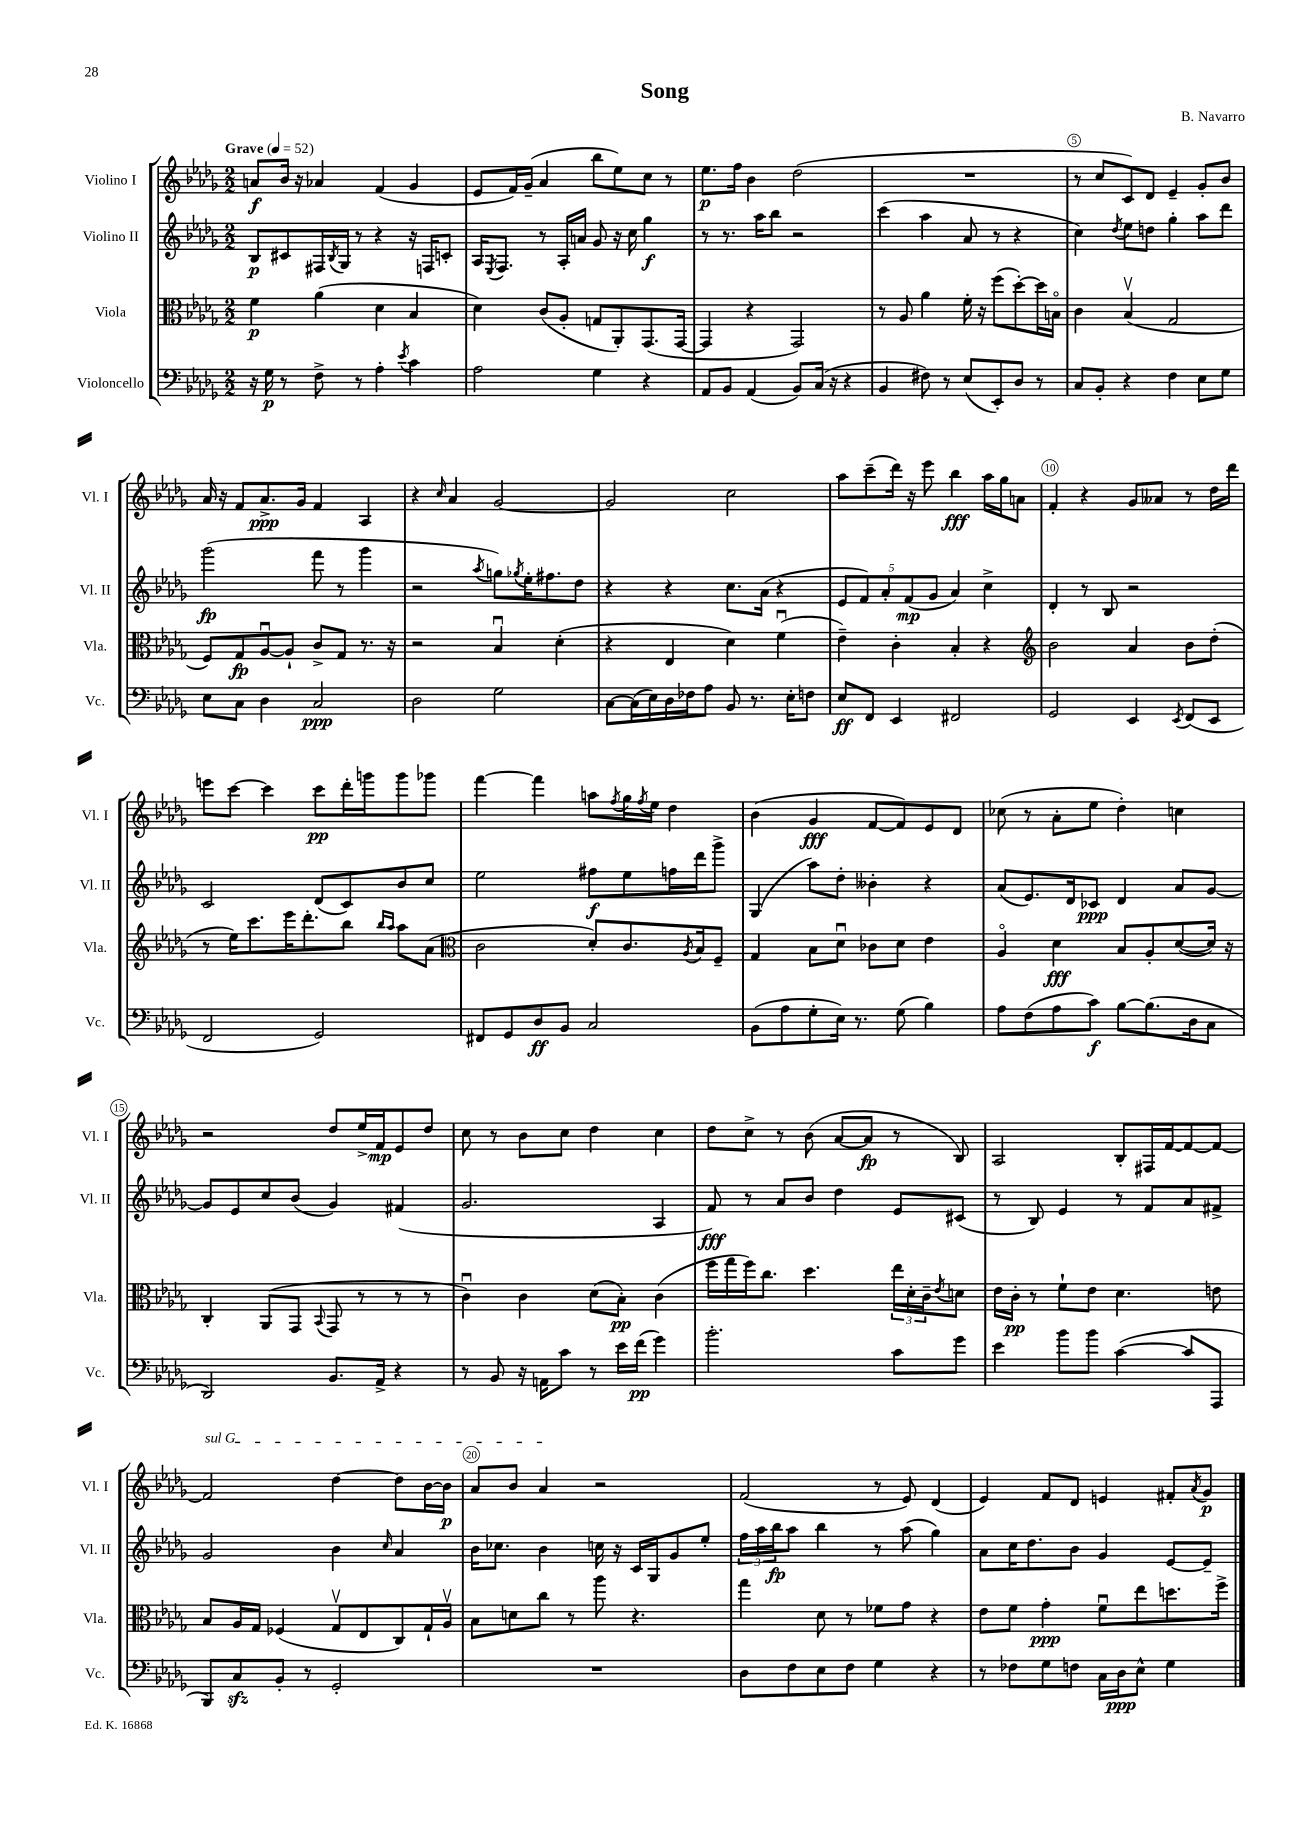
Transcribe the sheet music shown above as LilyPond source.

\header { title = "Song" composer = "B. Navarro" }
<<
\new StaffGroup <<
\new Staff = "s0" \with { instrumentName = "Violino I" shortInstrumentName = "Vl. I" } {
    \clef treble \key des \major \numericTimeSignature \time 2/2 \tempo "Grave" 4 = 52
    a'8\f bes'16 r16 aes'4 f'4( ges'4 |
    ees'8 f'16) ges'16--( aes'4 bes''8 ees''8) c''8 r8 |
    ees''8.\p f''16 bes'4 des''2( |
    R1 |
    r8 c''8 c'8) des'8 ees'4-- ges'8-. bes'8 |
    aes'16 r16 f'8 aes'8.->\ppp ges'16 f'4 aes4 |
    r4 \grace { c''16 } aes'4 ges'2~ |
    ges'2 c''2 |
    aes''8 c'''8--( des'''16) r16 ees'''8 bes''4\fff aes''16 ges''16 a'8 |
    f'4-. r4 ges'8 aeses'8 r8 des''16 des'''16 |
    e'''8 c'''8~ c'''4 c'''8\pp des'''16-. g'''16 g'''8 ges'''8 |
    f'''4~ f'''4 a''8 \acciaccatura { f''8 } ges''16 \acciaccatura { f''8 } ees''16 des''4 |
    bes'4( ges'4\fff f'8~ f'8) ees'8 des'8 |
    ces''8( r8 aes'8-. ees''8 des''4-.) c''4 |
    r2 des''8 ees''16-> f'16\mp ees'8 des''8 |
    c''8 r8 bes'8 c''8 des''4 c''4 |
    des''8 c''8-> r8 bes'8( aes'8~ aes'8\fp r8 bes8) |
    aes2 bes8-. fis16 f'16~ f'8~ f'8~ |
    \once \override TextSpanner.bound-details.left.text = \markup { \italic "sul G" } f'2\startTextSpan des''4~ des''8 bes'16~ bes'16\p |
    aes'8 bes'8 aes'4\stopTextSpan r2 |
    f'2( r8 ees'8) des'4( |
    ees'4) f'8 des'8 e'4 fis'8-. \acciaccatura { aes'8 } ges'8\p \bar "|." |
}
\new Staff = "s1" \with { instrumentName = "Violino II" shortInstrumentName = "Vl. II" } {
    \clef treble \key des \major \numericTimeSignature \time 2/2
    bes8\p cis'8 fis16 \acciaccatura { bes8 } ges16 r8 r4 r16 f16 c'8-. |
    aes16 \acciaccatura { ees8 } f8. r8 aes16-. a'16 ges'8 r16 c''16 ges''4\f |
    r8 r8. aes''16 bes''8 r2 |
    c'''4( aes''4 aes'8 r8 r4 |
    c''4) \acciaccatura { des''8 } ees''8 d''8 ges''4-. aes''8 des'''8 |
    ges'''2\fp( f'''8 r8 ges'''4 |
    r2 \acciaccatura { aes''8 } g''8) \acciaccatura { ges''8 } ees''16-. fis''8. des''8 |
    r4 r4 c''8. aes'16( r4 |
    \tuplet 5/4 { ees'8 f'8) aes'8-. f'8\mp( ges'8 } aes'4) c''4-> |
    des'4-. r8 bes8 r2 |
    c'2 des'8( c'8) bes'8 c''8 |
    ees''2 fis''8\f ees''8 f''16 des'''16 ges'''8-> |
    ges4( aes''8) des''8-. beses'4-. r4 |
    aes'8( ees'8.) des'16 ces'8\ppp des'4 aes'8 ges'8~ |
    ges'8 ees'8 c''8 bes'8( ges'4) fis'4( |
    ges'2. aes4 |
    f'8\fff) r8 aes'8 bes'8 des''4 ees'8 cis'8( |
    r8 bes8) ees'4 r8 f'8 aes'8 fis'8-> |
    ges'2 bes'4 \grace { c''16 } aes'4 |
    bes'16 ces''8. bes'4 c''16 r16 c'16 ges16 ges'8 ees''8-. |
    \tuplet 3/2 { f''16 aes''16 bes''16\fp } aes''8 bes''4 r8 aes''8( ges''4) |
    aes'8 c''16 des''8. bes'8 ges'4 ees'8~ ees'8-- \bar "|." |
}
\new Staff = "s2" \with { instrumentName = "Viola" shortInstrumentName = "Vla." } {
    \clef alto \key des \major \numericTimeSignature \time 2/2
    f'4\p aes'4( des'4 bes4 |
    des'4) c'8( aes8-. g8 aes,8-.) ges,8.( ges,16~ |
    ges,4 r4 ges,2) |
    r8 aes8 aes'4 f'16-. r16 f''8( des''8~-.) des''16 b16\flageolet |
    c'4 bes4\upbow( ges2 |
    f8) ges8\fp aes8~\downbow aes8-! c'8-> ges8 r8. r16 |
    r2 bes4\downbow des'4-.( |
    r4 ees4 des'4) f'4\downbow( |
    ees'4--) c'4-. bes4-. r4 |
    \clef treble bes'2 aes'4 bes'8 des''8-.( |
    r8 ees''16) c'''8. ees'''16 des'''8.-. bes''8 \grace { bes''16 aes''16 } aes''8 aes'8( |
    \clef alto c'2 des'8-.) c'8. \acciaccatura { aes8 } bes16 f8-- |
    ges4 bes8 des'8\downbow ces'8 des'8 ees'4 |
    aes4\flageolet des'4\fff bes8 aes8-. des'8~( des'16) r16 |
    c4-. aes,8( ges,8 \appoggiatura { bes,8 } ges,8 r8 r8 r8 |
    c'4\downbow) c'4 des'8( bes8-.\pp) c'4( |
    f''16 ges''16 f''16) c''8. des''4. \tuplet 3/2 { ees''16 des'16-. c'16-- } \acciaccatura { ees'8 } d'8 |
    ees'16 c'16-.\pp r8 f'8-! ees'8 des'4. e'8 |
    bes8 aes16 ges16 fes4( ges8\upbow ees8 c8) ges16-! aes16\upbow |
    bes8 d'8 c''8 r8 aes''8 r4. |
    ges''4 des'8 r8 fes'8 ges'8 r4 |
    ees'8 f'8 ges'4-.\ppp f'8\downbow ees''8 d''8. f''16-> \bar "|." |
}
\new Staff = "s3" \with { instrumentName = "Violoncello" shortInstrumentName = "Vc." } {
    \clef bass \key des \major \numericTimeSignature \time 2/2
    r16 ges16\p r8 f8-> r8 aes4-. \acciaccatura { ees'8 } c'4 |
    aes2 ges4 r4 |
    aes,8 bes,8 aes,4( bes,8) c16( r16 r4 |
    bes,4 fis8) r8 ees8( ees,8-.) des8 r8 |
    c8 bes,8-. r4 f4 ees8 ges8 |
    ees8 c8 des4 c2\ppp |
    des2 ges2 |
    c8~ c16( ees16) des16 fes16 aes8 bes,8 r8. ees16-. f8 |
    ees8\ff f,8 ees,4 fis,2 |
    ges,2 ees,4 \acciaccatura { ees,8 } f,8( ees,8 |
    f,2 ges,2) |
    fis,8 ges,8 des8\ff bes,8 c2 |
    bes,8( aes8 ges8-. ees16) r8. ges8( bes4) |
    aes8 f8( aes8 c'8\f) bes8~ bes8.( des16 c8 |
    des,2) bes,8. aes,16-> r4 |
    r8 bes,8 r16 a,16 c'8 r8 ees'16 f'16\pp( ges'4) |
    bes'2.-. c'8 ges'8 |
    ees'4 bes'8 bes'8 c'4~( c'8 aes,,8 |
    bes,,8) c8\sfz bes,8-. r8 ges,2-. |
    R1 |
    des8 f8 ees8 f8 ges4 r4 |
    r8 fes8 ges8 f8 c16 des16\ppp ees8-^ ges4 \bar "|." |
}
>>
>>
\layout { \context { \Score \override BarNumber.break-visibility = ##(#f #t #t) barNumberVisibility = #(every-nth-bar-number-visible 5) \override BarNumber.stencil = #(make-stencil-circler 0.1 0.3 ly:text-interface::print) } }
